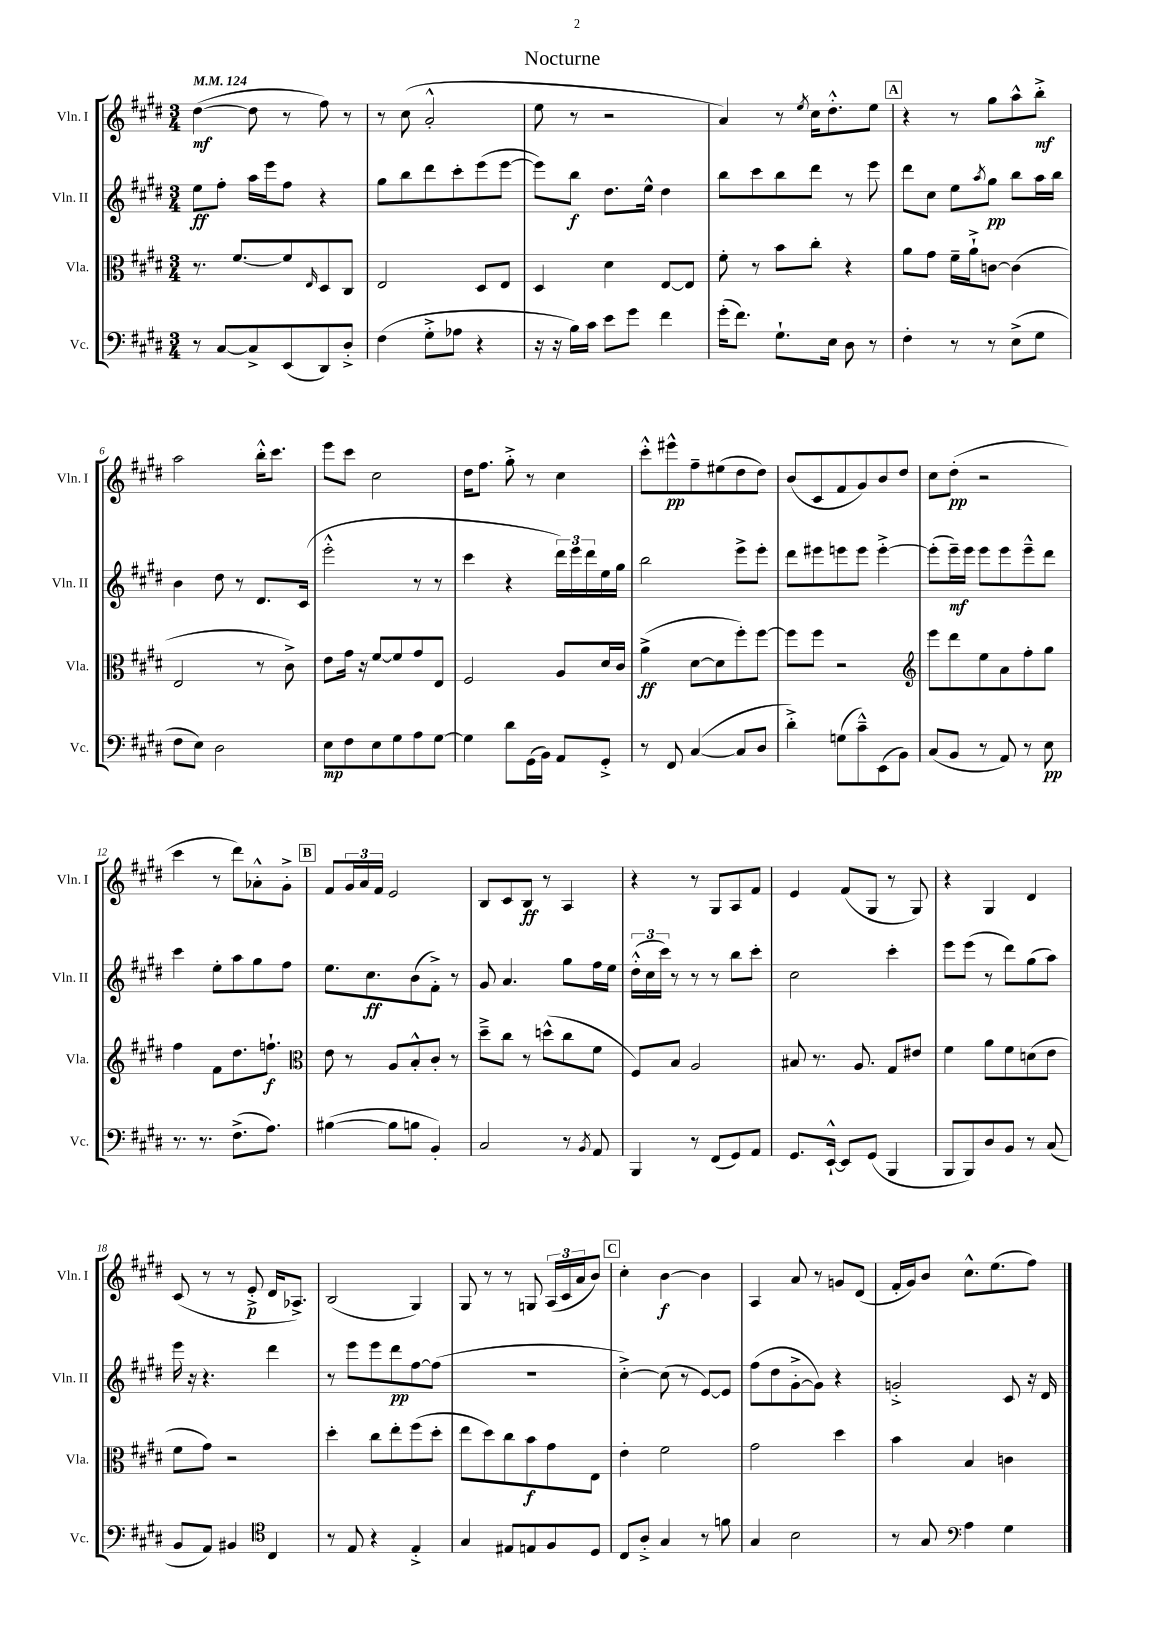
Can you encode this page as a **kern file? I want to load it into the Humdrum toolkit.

**kern	**kern	**kern	**kern
*staff4	*staff3	*staff2	*staff1
*clefF4	*clefC3	*clefG2	*clefG2
*k[f#c#g#d#]	*k[f#c#g#d#]	*k[f#c#g#d#]	*k[f#c#g#d#]
*M3/4	*M3/4	*M3/4	*M3/4
*MM124	*MM124	*MM124	*MM124
8r	8.r	8ee	([4dd#
[8C#	.	8ff#'	.
.	[8.f#	.	.
8C#^]	.	16aa	8dd#]
.	.	16eee	.
(8EE	8f#]	8ff#	8r
.	16qqE	.	.
8DD#)	8D#	4r	8ff#)
8D#'^	8C#	.	8r
=	=	=	=
(4F#	2E	8gg#	8r
.	.	8bb	(8cc#
8G#'^	.	8ddd#	2a'^^
8A-	.	8ccc#'	.
4r	8D#	(8eee	.
.	8E	[8eee	.
=	=	=	=
16r	4D#	8eee])	8ee
16r	.	.	.
16B)	.	8bb	8r
16c#	.	.	.
8e	4d#	8.dd#	2r
8g#	.	.	.
.	.	16ee^^	.
4f#	[8E	4dd#	.
.	8E]	.	.
=	=	=	=
(16g#'	8f#'	8bb	4a)
8.f#)	.	.	.
.	8r	8ccc#	.
8.G#`	8b	8bb	8r
.	.	.	8qee
.	8cc#'	8ddd#	16cc#
16E	.	.	8.dd#'^^
8D#	4r	8r	.
8r	.	8eee	8ee
=	=	=	=
4F#'	8a	8ddd#	4r
.	8g#	8cc#	.
8r	16f#~	8ee	8r
.	16a`^	.	.
.	.	8qaa	.
8r	[8c	8gg#	8gg#
(8E^	(4c]	8bb	8aa^^
8G#	.	16aa	8bb'^
.	.	16bb	.
=	=	=	=
8F#	2E	4b	2aa
8E)	.	.	.
2D#	.	8dd#	.
.	.	8r	.
.	8r	8.d#	16bb'^^
.	.	.	8.ccc#
.	8c#^)	.	.
.	.	(16c#	.
=	=	=	=
8E	8e	2eee'^^	8eee
8F#	16g#	.	8ccc#
.	16r	.	.
8E	[8f#	.	2cc#
8G#	8f#]	.	.
8A	8g#	8r	.
[8G#	8E	8r	.
=	=	=	=
4G#]	2F#	4ccc#	16dd#
.	.	.	8.ff#
8d#	.	4r	8gg#'^
(16GG#	.	.	8r
16BB)	.	.	.
8AA	8A	24ddd#)	4cc#
.	.	24eee	.
.	.	24ddd#	.
8GG#'^	16d#	16ee	.
.	16c#	16gg#	.
=	=	=	=
8r	(4a^	2bb	8ccc#'^^
8FF#	.	.	8eee#^^
([4C#	[8d#	.	8ff#~
.	8d#]	.	(8ee#
8C#]	8ff#')	8eee^	8dd#
8D#	[8ff#	8eee'	8dd#)
=	=	=	=
4d#'^)	8ff#]	8ddd#	(8b
.	8ff#	8eee#	8c#
(8G	2r	8eee	8f#
8c#~^^)	.	8eee	8g#)
(8EE	.	[4eee'^	8b
8BB)	.	.	8dd#
=	=	=	=
*	*clefG2	*	*
(8C#	8eee	(8eee']	8cc#
8BB	8ddd#	16eee~)	(8dd#'
.	.	16eee	.
8r	8ee	8eee	2r
8AA)	8a	8eee	.
8r	8ff#'	8eee~^^	.
8E	8gg#	8ddd#	.
=	=	=	=
8.r	4ff#	4ccc#	4ccc#
8.r	.	.	.
.	8f#	8ee'	8r
(8.F#^	8.dd#	8aa	8ddd#)
.	.	8gg#	8a-'^^
8.A)	8.ff`	.	.
.	.	8ff#	8g#'^
=	=	=	=
*	*clefC3	*	*
([4B#	8e	8.ee	8f#
.	8r	.	24g#
.	.	.	24a
.	.	8.cc#	.
.	.	.	24f#
8B#]	8A	.	2e
8B	8B'^^	(8b	.
4BB')	8c#'	8f#'^)	.
.	8r	8r	.
=	=	=	=
2C#	8dd#~^	8g#	8B
.	8cc#	4.a	8c#
.	8r	.	8B
.	(8dd^^	.	8r
8r	8cc#	8gg#	4A
8qBB	.	.	.
8AA	8f#	16ff#	.
.	.	16ee	.
=	=	=	=
4BBB	8F#)	(24dd#'^^	4r
.	.	24cc#	.
.	.	24ccc#)	.
.	8B	8r	.
8r	2A	8r	8r
(8FF#	.	8r	8G#
8GG#)	.	8bb	8A
8AA	.	8ccc#'	8f#
=	=	=	=
8.GG#	8B#	2cc#	4e
.	8.r	.	.
[16EE`^^	.	.	.
8EE]	.	.	(8f#
.	8.A	.	.
(8GG#	.	.	8G#
4BBB	8G#	4ccc#'	8r
.	8e#	.	8G#)
=	=	=	=
8BBB	4f#	8eee	4r
8BBB)	.	(8eee	.
8D#	8a	8r	4G#
8BB	8f#	8ddd#)	.
8r	(8d	(8gg#	4d#
(8C#	8e	8aa)	.
=	=	=	=
8BB	8f#	16eee	(8c#
.	.	16r	.
8AA)	8g#)	4.r	8r
4BB#	2r	.	8r
.	.	.	8e'^
*clefC4	*	*	*
4C#	.	4ddd#	16d#
.	.	.	8.A-^)
=	=	=	=
8r	4dd#'	8r	(2B
8E	.	8eee	.
4r	8cc#	8eee	.
.	8ee'	8ddd#	.
4E'^	(8ff#	[8ff#	4G#)
.	8dd#'	(8ff#]	.
=	=	=	=
4G#	8ee	2.r	8G#
.	8dd#)	.	8r
8E#	8cc#	.	8r
8E	8b	.	8G
8F#	8g#	.	(24A
.	.	.	24c#
.	.	.	24a
8D#	8E	.	8b)
=	=	=	=
8C#	4e'	[4cc#'^)	4cc#'
8A'^	.	.	.
4G#	2f#	(8cc#]	[4b
.	.	8r	.
8r	.	[8e)	4b]
8f	.	8e]	.
=	=	=	=
4G#	2g#	(8ff#	4A
.	.	8dd#	.
2B	.	[8g#'^	8a
.	.	8g#])	8r
.	4dd#	4r	8g
.	.	.	(8d#
=	=	=	=
8r	4b	2g'^	16f#'
.	.	.	16g#)
8G#	.	.	8b
*clefF4	*	*	*
4A	4B	.	8.cc#^^
.	.	.	(8.ee
4G#	4c	8c#	.
.	.	16r	8ff#)
.	.	16d#	.
==	==	==	==
*-	*-	*-	*-
